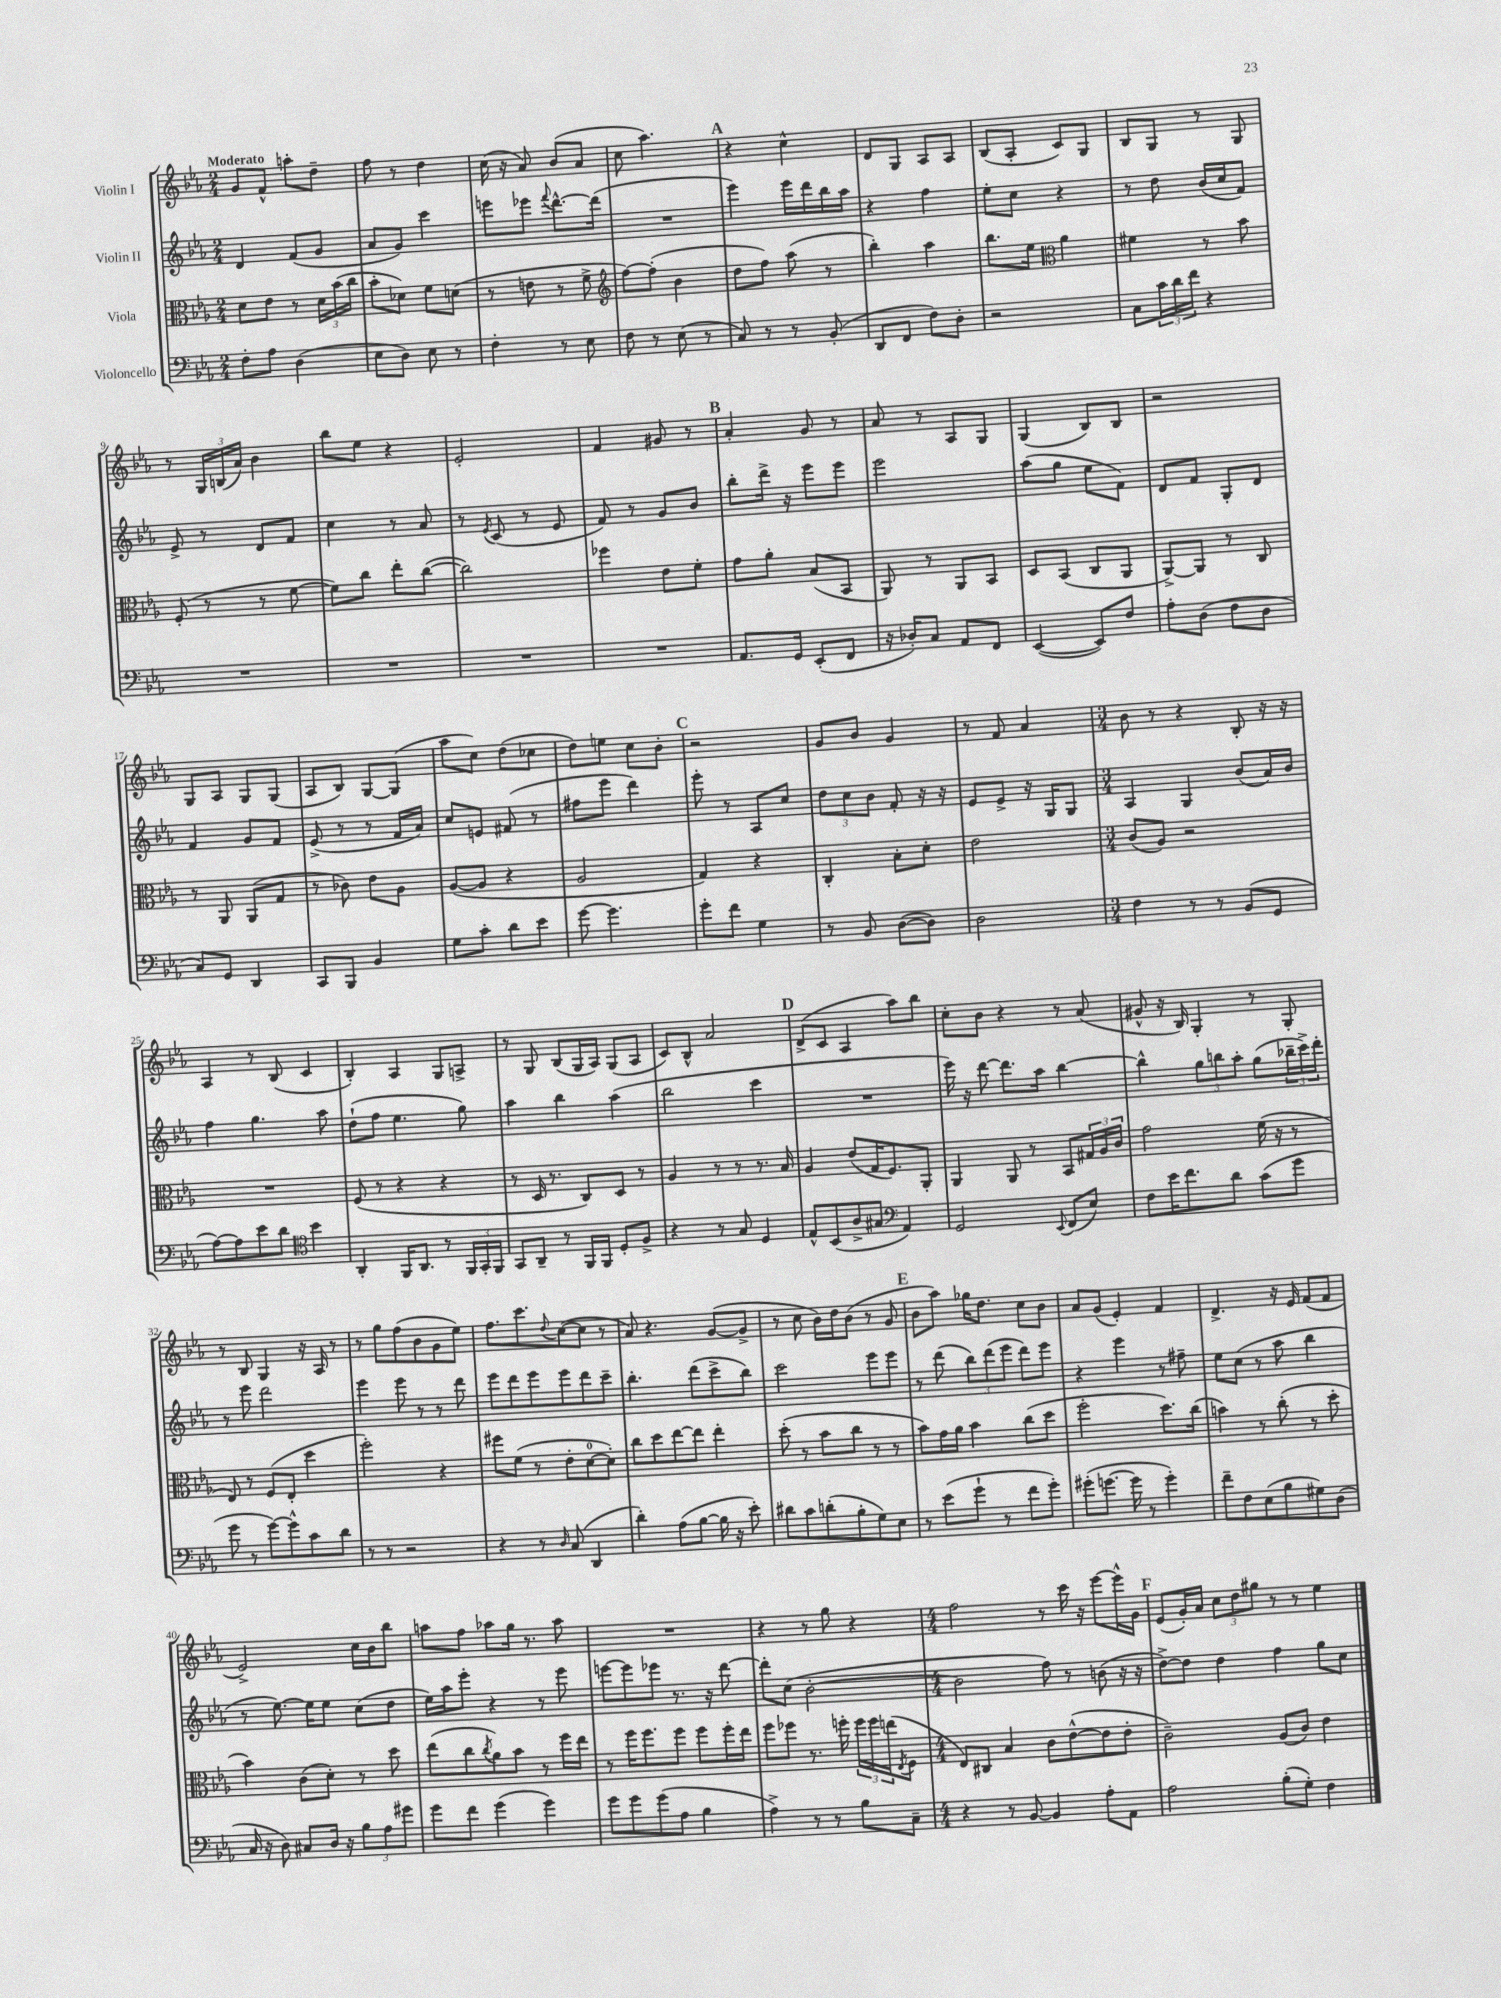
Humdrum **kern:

**kern	**kern	**kern	**kern
*staff4	*staff3	*staff2	*staff1
*clefF4	*clefC3	*clefG2	*clefG2
*k[b-e-a-]	*k[b-e-a-]	*k[b-e-a-]	*k[b-e-a-]
*M2/4	*M2/4	*M2/4	*M2/4
8F'	8d	4d	8g
8A-	8e-	.	8f^^
(4D	8r	(8f	8aa'
.	24d	8g	8dd~
.	(24b-	.	.
.	24cc	.	.
=	=	=	=
8E-	8b-'	8a-	8ff
8D)	8d-)	8g)	8r
8E-	8f	4ccc	4dd
8r	(8d	.	.
=	=	=	=
4F'	8r	8eee	(16cc
.	.	.	16r
.	8e	8eee-	8a-)
.	.	8qqfff	.
8r	8r	[8.ddd^^	(8b-
8E-	8f^	.	8a-
.	.	(16ddd]	.
=	=	=	=
*	*clefG2	*	*
8F	[8ff)	2r	8cc
8r	(8ff']	.	4.aa-)
(8E-	4b-	.	.
8r	.	.	.
=	=	=	=
8C)	8dd	4eee-)	4r
8r	8ff)	.	.
8r	(8aa-	16eee-	4cc^^
.	.	16ddd	.
(8BB-'	8r	16bb-	.
.	.	16aa-	.
=	=	=	=
8DD	4bb-')	4r	8d
8FF	.	.	8G
8F)	4aa-	4ff	8A-
8D'	.	.	8A-
=	=	=	=
2r	8.bb-	8ee-'	(8B-
.	.	8cc	8A-'
.	16ee-	.	.
*	*clefC3	*	*
.	4a-	4r	8c)
.	.	.	8G
=	=	=	=
8C	4f#	8r	8B-
24c	.	8dd	8G
24d	.	.	.
24f	.	.	.
4r	8r	(16b-	8r
.	.	16cc	.
.	8b-	8f)	8G
=	=	=	=
2r	(8F'	8e-^	8r
.	8r	8r	24G
.	.	.	(24B
.	.	.	24a-)
.	8r	8d	4b-
.	[8f	8f	.
=	=	=	=
2r	8f])	4cc	8bb-
.	8cc	.	8ee-
.	8ee-'	8r	4r
.	([8cc	8a-	.
=	=	=	=
2r	2cc])	8r	2e-'
.	.	8qe-	.
.	.	(8c	.
.	.	8r	.
.	.	8e-	.
=	=	=	=
2r	4ff-	8f)	4f
.	.	8r	.
.	8e-	8g	8g#
.	8f'	8b-	8r
=	=	=	=
8.AA-	8g	8bb-'	4a-'
.	8a-'	16ddd^	.
16GG	.	16r	.
(8EE-'	(8B-	8eee-	8g
8FF	8BB-	8eee-	8r
=	=	=	=
16r	8AA-)	2eee-	8a-
16D-')	.	.	.
8C	8r	.	8r
8AA-	8AA-	.	8A-
8FF	8BB-	.	8G
=	=	=	=
([4EE-	8D	(8aa-	(4G
.	(8BB-	8gg	.
8EE-])	8C	8ee-	8B-)
8F	8AA-	8f)	8B-
=	=	=	=
8A-'	[8AA-^)	8d	2r
(8D	8AA-]	8f	.
8F	8r	8G'	.
8D	8C	8d	.
=	=	=	=
8C)	8r	4f	8G
8GG	8AA-	.	8A-
4DD	(8AA-	8g	8G
.	8G	8f	(8G
=	=	=	=
8CC	8r	(8e-^	8A-
8BBB-	8c-)	8r	8B-)
4BB-	8e-	8r	[8G
.	8A-	16f	(8G]
.	.	16a-)	.
=	=	=	=
8G	([8A-	8cc	8aa-
8c'	8A-]	8e	8cc)
8d	4r	(8f#	(8dd
8e-	.	8r	8cc-
=	=	=	=
[8g	2A-	8ff#	8dd)
4.g]	.	8eee-	8ee
.	.	4ddd)	8cc
.	.	.	8b-'
=	=	=	=
8g'	4G)	8eee-'	2r
8f	.	8r	.
4G	4r	8A-	.
.	.	8cc	.
=	=	=	=
8r	4C'	12dd	8g
.	.	12cc	.
8BB-	.	.	8b-
.	.	12b-	.
([8D	8B-'	8f'	4g
8D])	8d'	16r	.
.	.	16r	.
=	=	=	=
2D	2e-	8e-	8r
.	.	8e-^	8f
.	.	16r	4a-
.	.	16G	.
.	.	8G	.
=	=	=	=
*M3/4	*M3/4	*M3/4	*M3/4
4F	(8c	4A-	8b-
.	8A-)	.	8r
8r	2r	4G	4r
8r	.	.	.
(8BB-	.	(8b-	8B-'
8GG	.	16a-)	16r
.	.	16b-	16r
=	=	=	=
[8A-)	2.r	4ff	4A-
8A-]	.	.	.
8e-	.	4.gg	8r
8d	.	.	(8B-
*clefC4	*	*	*
4b-	.	.	4c
.	.	8aa-	.
=	=	=	=
4AA-'	(8F	(8dd`	4B-')
.	8r	8ff	.
16FF	4r	4.ee-	4A-
8.AA-	.	.	.
8r	4r	.	8G
24FF	.	8gg)	8A^
24GG'	.	.	.
24FF	.	.	.
=	=	=	=
8GG	8r	4aa-	8r
8AA-~	16D	.	8G
.	8.r	.	.
8r	.	4bb-	(8B-
16FF	8C)	.	16G
16FF	.	.	16A-)
8D'	8D	(4aa-	(8G
8F^	8r	.	8A-
=	=	=	=
4r	4A-	2bb-	8c)
.	.	.	8B-^^
8r	8r	.	2a-
8G	8r	.	.
4D	8.r	4ccc	.
.	16B-	.	.
=	=	=	=
8E-^^	4A-	2.r	(8d^
(8BB-	.	.	8c
8A-^	(8e-	.	4A-
8G#	16G	.	.
.	8.F)	.	.
*clefF4	*	*	*
4AA-)	.	.	8aa-)
.	8AA-'	.	8bb-
=	=	=	=
2GG	4AA-	16eee-)	8cc'
.	.	16r	.
.	.	[8ddd	8b-
.	8AA-	8.ddd]	4r
.	8r	.	.
.	.	16aa-	.
8qqEE-	.	.	.
(8FF	8BB-	[4bb-	8r
8E-)	24G#	.	(8a-
.	24A-	.	.
.	24c	.	.
=	=	=	=
8F	2g	4bb-^^]	8g#^^
16e-	.	.	16r
8.f	.	.	16B-)
.	.	12gg	4G'
.	.	12bb	.
8d	.	.	.
.	.	12aa-'	.
(8c	(16f	(8gg	8r
.	16r	.	.
8g	8r	24bb-~	8G'
.	.	24ccc^)	.
.	.	24ddd'	.
=	=	=	=
8g	8E-)	8r	8r
8r	8r	8eee-	8B-
[8g)	(8F	2ddd	4G
8g^^]	8E-'	.	.
8c	4dd	.	16r
.	.	.	16A-
8d	.	.	8r
=	=	=	=
8r	2ff')	4eee-	8r
8r	.	.	8gg
2r	.	8eee-	(8ff
.	.	8r	8b-
.	4r	8r	8g
.	.	8ddd	8ee-)
=	=	=	=
4r	8ff#	8eee-	8.ff
.	(8f	8ddd	.
.	.	.	8.ccc
8r	8r	8eee-	.
16qqD	.	.	8qqdd
(8C	8e-'	8eee-	([8cc
4DD	[8d	8ddd	8cc]
.	8d'])	8ccc~	8r
=	=	=	=
4d')	8cc	4.bb-'	8a-)
.	8dd	.	4.r
(8A-	[8ee-	.	.
[8B-	8ee-]	(8ddd	.
16B-]	4ee-'	8ccc^	([8g
16r	.	.	.
8e-')	.	8bb-)	8g^]
=	=	=	=
8d#	(8dd'	2ccc	8r
8c	8r	.	8cc
(8d'	8b-	.	16b-)
.	.	.	16dd
8B-'	8cc	.	(8b-
8G)	8r	8eee-	8r
8E-	8r	8eee-	8g
=	=	=	=
8r	8b-)	8r	8b-
(8e-	16g	(8ddd	8aa-)
.	16a-	.	.
8g`	4b-	12bb-)	16gg-
.	.	.	8.dd
.	.	(12ddd	.
8r	.	.	.
.	.	12eee-	.
8f	(8cc	8ddd)	8cc
8g')	8dd	8eee-	8b-
=	=	=	=
(8g#'	2ff'	4r	8a-
[8.g	.	.	(8g
.	.	4eee-	4e-')
16g]	.	.	.
8r	.	.	.
4g')	8.dd)	8r	4f
.	.	8ff#~	.
.	(16cc	.	.
=	=	=	=
8f~	4b)	8ee-	4.d^
8F	.	(8cc	.
(8E-	8r	8r	.
8B-	(8cc'	8aa-	16r
.	.	.	16e-
8G#)	8r	4bb-	(8f
(8D	8dd'	.	8f
=	=	=	=
16C	4b-)	8r	2e-^)
16r	.	.	.
8D)	.	[8.ee-)	.
8C#	(8c	.	.
.	.	16ee-]	.
16D	8d')	8ee-	.
16r	.	.	.
12B-	8r	(8cc	16cc
.	.	.	16b-
12A-	.	.	.
.	8dd	8dd	8bb-
12g#	.	.	.
=	=	=	=
8g	(8ee-	16ee-)	8aa
.	.	16aa-	.
8f	8cc	8eee-'	8ff
.	8qcc	.	.
(4g	8a-)	4r	8aa-
.	8b-	.	16gg
.	.	.	8.r
4g)	8r	8r	.
.	16ff	8eee-	8aa-
.	16ee-	.	.
=	=	=	=
8g	8r	[8eee	2.r
8g	16ff	8eee]	.
.	8.ff	.	.
(8g	.	8eee-	.
8A-	8ff	8.r	.
4B-	8ff	.	.
.	.	16r	.
.	16ff'	[8ddd	.
.	16ee-	.	.
=	=	=	=
4A-^)	8ff	8ddd']	4r
.	8ff-	(8cc	.
8r	8.r	[2b-'	8r
8r	.	.	8gg
.	16ff'	.	.
8B-	24ff	.	4r
.	24ff	.	.
.	(24ee	.	.
.	8qE-	.	.
8C~	8F	.	.
=	=	=	=
*M4/4	*M4/4	*M4/4	*M4/4
4r	8E-)	2b-]	2ff
.	8C#	.	.
8r	4B-	.	.
[8BB-	.	.	.
4BB-]	8c	8ff)	8r
.	([8e-^^	8r	16ccc
.	.	.	16r
8A-'	8e-]	(8b	[8eee-
8AA-	8e-'	16r	16eee-^^]
.	.	16r	16g
=	=	=	=
2A-	2c~)	[8dd^)	(8e-
.	.	8dd]	16g')
.	.	.	16a-
.	.	4dd	12cc
.	.	.	12dd
.	.	.	12gg#
(8B-'	(8A-	4ff	8r
8G')	8c)	.	8r
4F	4e-	8gg	4ee-
.	.	8cc	.
==	==	==	==
*-	*-	*-	*-
